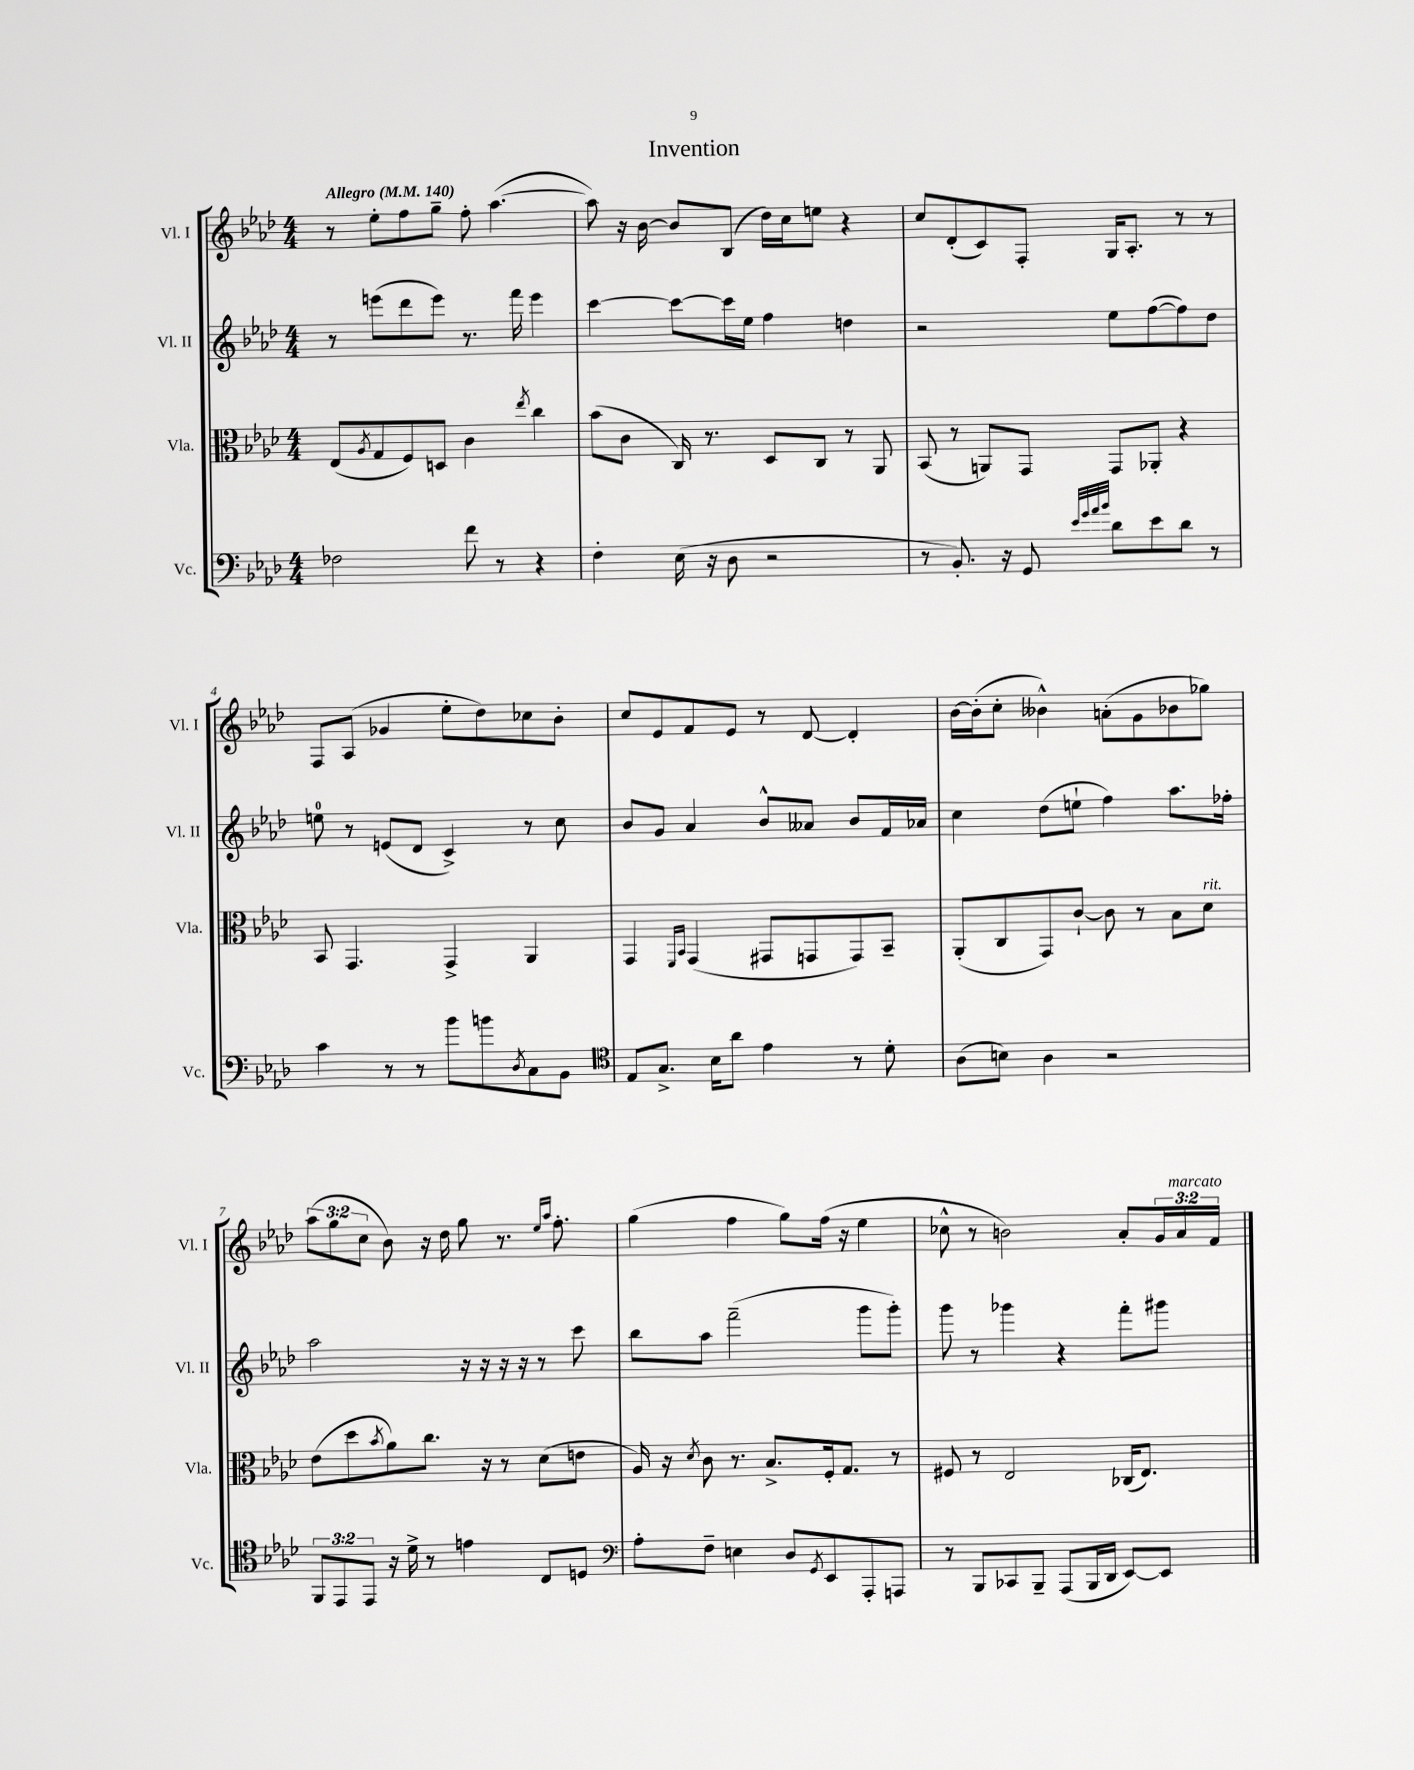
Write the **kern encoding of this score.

**kern	**kern	**kern	**kern
*part4	*part3	*part2	*part1
*staff4	*staff3	*staff2	*staff1
*I"Vc.	*I"Vla.	*I"Vl. II	*I"Vl. I
*I'Vc.	*I'Vla.	*I'Vl. II	*I'Vl. I
*clefF4	*clefC3	*clefG2	*clefG2
*k[b-e-a-d-]	*k[b-e-a-d-]	*k[b-e-a-d-]	*k[b-e-a-d-]
*M4/4	*M4/4	*M4/4	*M4/4
*MM140	*MM140	*MM140	*MM140
=1	=1	=1	=1
!	!	!	!LO:TX:a:B:t=Allegro
2F-X\	(8E-/L	8r	8r
.	8qA-/	.	.
.	8G/	(8eeen\L	8ee-'\L
.	8F/)	8ddd-\	8ff\
.	8Dn/J	8eee\J)	8gg~\J
8f\	4c\	8.r	8ff'\
8r	.	.	([4.aa-\
.	.	16fff\	.
.	8qee-/	.	.
4r	4cc\	4eee\	.
=2	=2	=2	=2
4F'\	(8b-\L	[4ccc\	8aa-\])
.	8c\J	.	16r
.	.	.	[16b-\
(16E-\	16C/)	8ccc\L_	8b-/L]
16r	8.r	.	.
8D-\	.	16ccc\L]	(8B-/J
.	.	16ee-\JJ	.
2r	8D-/L	4ff\	16dd-\LL)
.	.	.	16cc\J
.	8C/J	.	8een\J
.	8r	4ddn\	4r
.	8AA-/	.	.
=3	=3	=3	=3
8r	(8BB-/	2r	8cc/L
8.BB-'/)	8r	.	(8d-'/
.	8AAn/L)	.	8c/)
16r	.	.	.
8GG/	8GG/J	.	8F'/J
32qqe-/LLL	.	.	.
32qqg/	.	.	.
32qqa-/	.	.	.
32qqb-/JJJ	.	.	.
8d-\L	8GG/L	8ee-\L	16G/KL
.	.	.	8.A-'/J
8e-\	8AA-X'/J	([8ff\	.
8d-\J	4r	8ff\])	8r
8r	.	8dd-\J	8r
!!LO:LB:g=z
=4	=4	=4	=4
4c\	8BB-/	8een\	8F/L
.	4.GG/	8r	(8A-/J
8r	.	(8en/L	4g-X/
8r	.	8d-/J	.
8b-\L	4GG^/	4c^/)	8ee-'\L
8bn\	.	.	8dd-\)
8qD-/	.	.	.
8C\	4AA-/	8r	8cc-X\
8BB-\J	.	8cc\	8b-'\J
=5	=5	=5	=5
*clefC4	*	*	*
8E-/L	4GG/	8b-/L	8cc/L
8.G^/J	.	8g/J	8e-/
.	16qqFF/LL	.	.
.	16qqBB-/JJ	.	.
.	(4GG/	4a-/	8f/
16B-\KL	.	.	.
8a-\J	.	.	8e-/J
4e-\	8GG#X/L	8b-^^/L	8r
.	8GGn/	8a--X/J	[8d-/
8r	8GG/)	8b-/L	4d-'/]
8d-'\	8BB-~/J	16f/L	.
.	.	16a-X/JJ	.
=6	=6	=6	=6
(8A-\L	(8AA-'/L	4cc\	[16b-\LL
.	.	.	(16b-'\J]
8Bn\J)	8C/	.	8cc'\J
4A-\	8GG/)	(8dd-\L	4b--X^^\)
.	[8c`/J	8een`\J	.
2r	8c\]	4ff\)	(8an'\L
.	8r	.	8g\
.	8B-\L	8.aa-\L	8b-X\
!	!LO:TX:a:i:t=rit.	!	!
.	8d-\J	.	8gg-X\J)
.	.	16ff-X'\Jk	.
!!LO:LB:g=z
=7	=7	=7	=7
12FF/L	(8e-\L	2aa-\	(12aa-\L
12EE-/	.	.	12gg\
.	8dd-\	.	.
12EE-/J	.	.	12cc\J
.	8qb-/	.	.
16r	8a-\)	.	8b-\)
16d-^\	.	.	.
8r	8.cc\J	.	16r
.	.	.	16dd-\
4en\	.	16r	8gg\
.	16r	16r	.
.	8r	16r	8.r
.	.	16r	.
8C/L	(8d-\L	8r	.
.	.	.	16qqee-/LL
.	.	.	16qqaa-/JJ
.	.	.	8.ff'\
8Dn/J	8en\J	8ccc\	.
=8	=8	=8	=8
*clefF4	*	*	*
8A-'\L	16A-/)	8bb-\L	(4gg\
.	16r	.	.
.	8qd-/	.	.
8F~\J	8c\	8aa-\J	.
4En\	8.r	(2fff~\	4ff\
.	8.B-^/L	.	.
8D-/L	.	.	8gg\L)
8qGG/	.	.	.
8EE-/	16F'/k	.	(16ff\Jk
.	8.G/J	.	16r
8AAA-'/	.	8ggg\L	4ee-\
8AAAn/J	8r	8ggg'\J)	.
=9	=9	=9	=9
8r	8F#X/	8ggg\	8cc-X^^\
8BBB-/L	8r	8r	8r
8CC-X/	2E-/	4ggg-X\	2bn\)
8BBB-~/J	.	.	.
(8AAA-/L	.	4r	.
16BBB-/L	.	.	.
16DD-/JJ	.	.	.
[8EE-/L)	(16C-X/KL	8fff'\L	8a-'/L
.	8.E-/J)	.	.
8EE-/J]	.	8ggg#X\J	24g/L
!	!	!	!LO:TX:a:i:t=marcato
.	.	.	24a-/
.	.	.	24f/JJ
==	==	==	==
*-	*-	*-	*-
